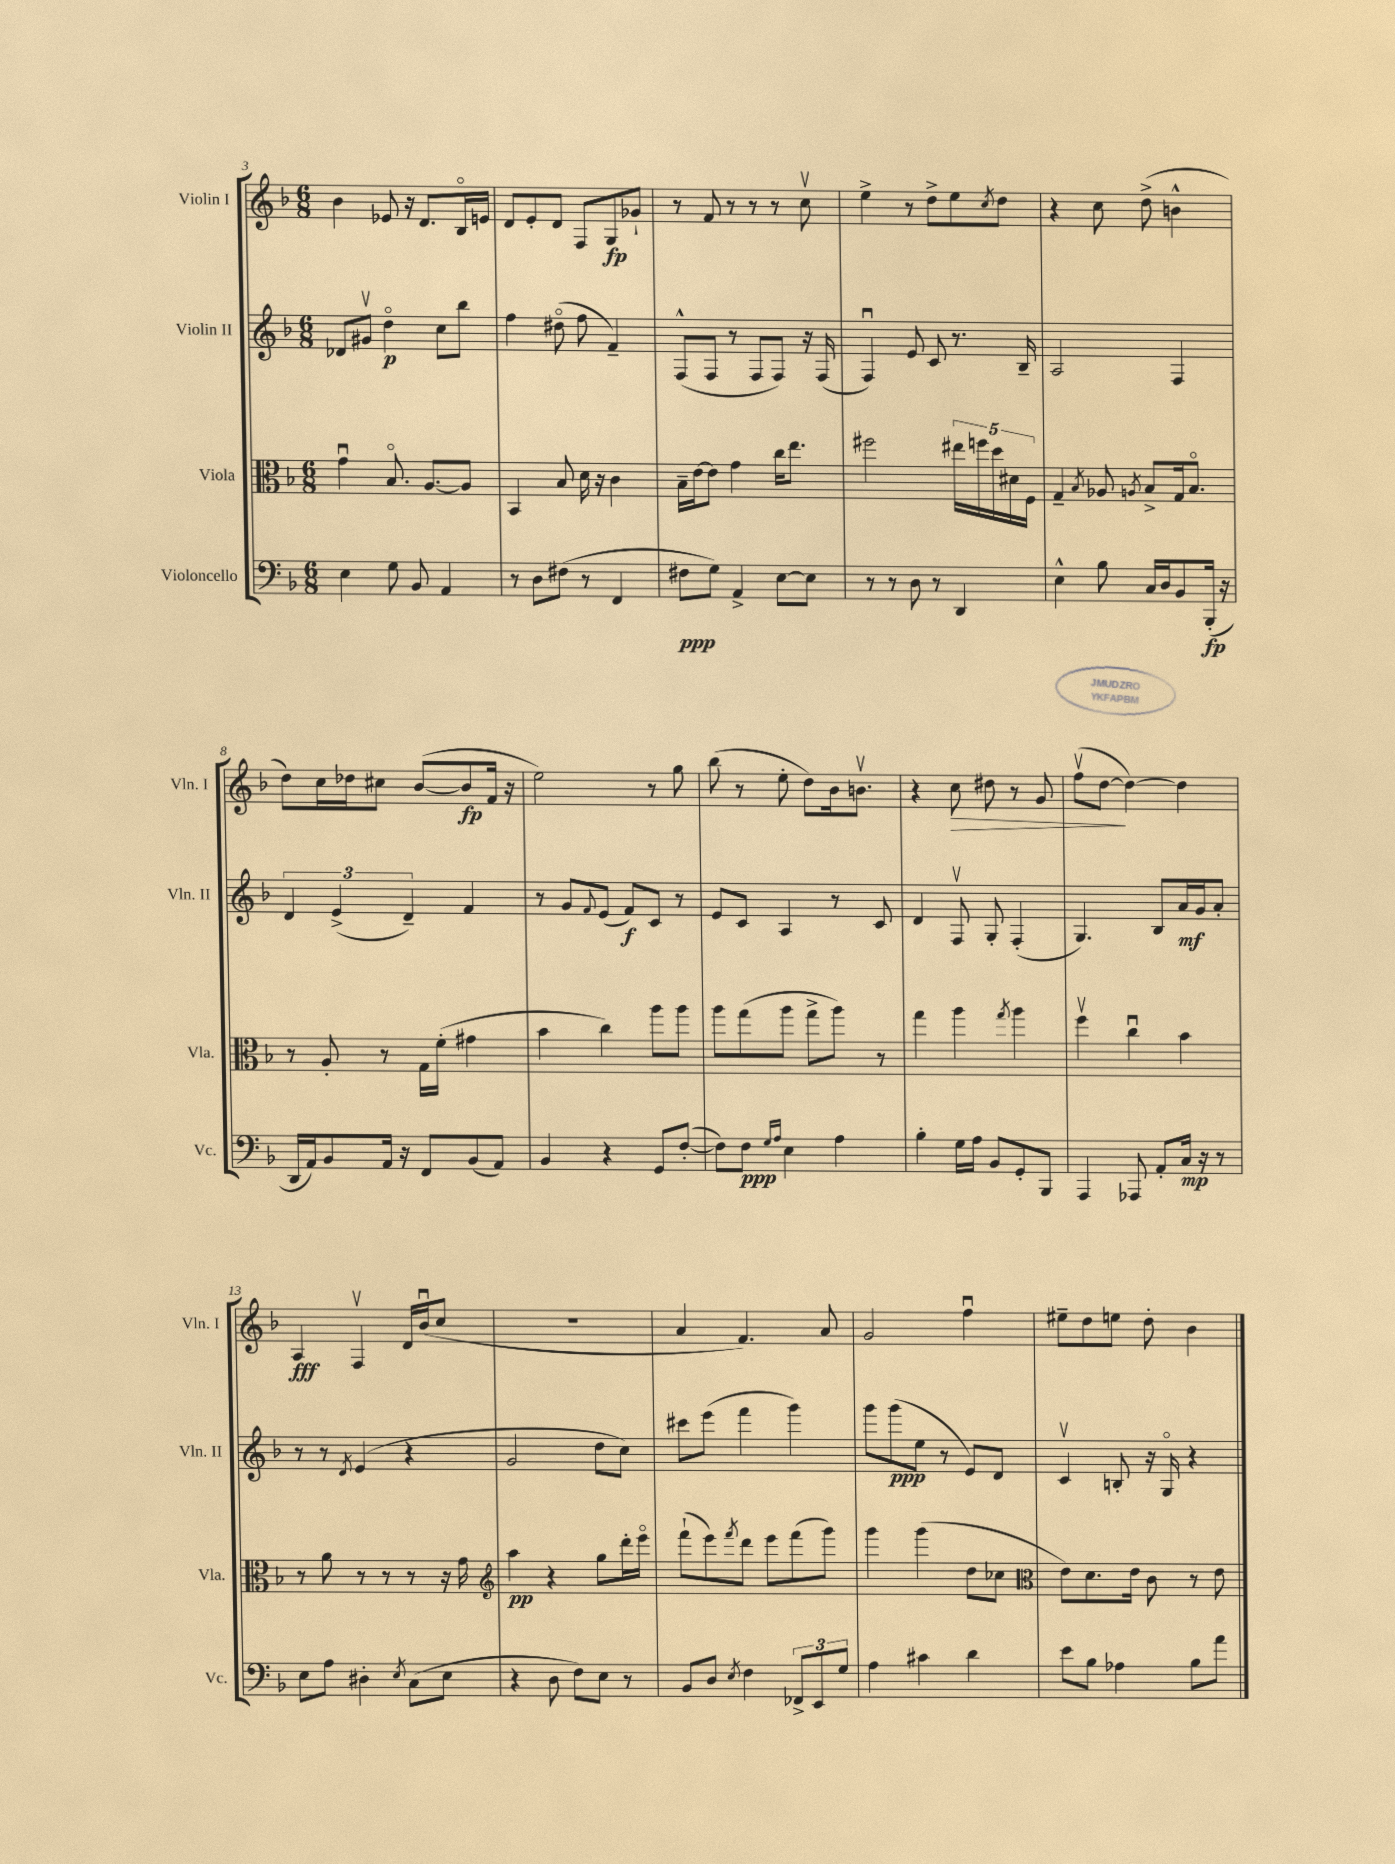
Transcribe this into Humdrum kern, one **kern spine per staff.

**kern	**dynam	**kern	**dynam	**kern	**dynam	**kern	**dynam
*part4	*part4	*part3	*part3	*part2	*part2	*part1	*part1
*staff4	*staff4	*staff3	*staff3	*staff2	*staff2	*staff1	*staff1
*I"Violoncello	*	*I"Viola	*	*I"Violin II	*	*I"Violin I	*
*I'Vc.	*	*I'Vla.	*	*I'Vln. II	*	*I'Vln. I	*
*clefF4	*	*clefC3	*	*clefG2	*	*clefG2	*
*k[b-]	*	*k[b-]	*	*k[b-]	*	*k[b-]	*
*M6/8	*	*M6/8	*	*M6/8	*	*M6/8	*
=3	=3	=3	=3	=3	=3	=3	=3
4E\	.	4gu\	.	8d-X/L	.	4b-\	.
.	.	.	.	8g#Xv/J	.	.	.
8G\	.	8.B-/	.	4dd\	p	8e-X/	.
8BB-/	.	.	.	.	.	16r	.
.	.	[8.A/L	.	.	.	8.d/L	.
4AA/	.	.	.	8cc\L	.	.	.
.	.	8A/J]	.	8bb-\J	.	16B-/L	.
.	.	.	.	.	.	16en/JJ	.
=4	=4	=4	=4	=4	=4	=4	=4
8r	.	4BB-/	.	4ff\	.	8d/L	.
8D\L	.	.	.	.	.	8e'/	.
(8F#X\J	.	8B-/	.	(8dd#X\	.	8d/J	.
8r	.	16d\	.	8ff\	.	8F/L	.
.	.	16r	.	.	.	.	.
4FF/	.	4c\	.	4f~/)	.	8G/	fp
.	.	.	.	.	.	8g-X`/J	.
=5	=5	=5	=5	=5	=5	=5	=5
8F#X\L	ppp	16B-~\LL	.	(8F^^/L	.	8r	.
.	.	[16e\J	.	.	.	.	.
8G\J)	.	8e\J]	.	8F/J	.	8f/	.
4AA^/	.	4g\	.	8r	.	8r	.
.	.	.	.	8F/L	.	8r	.
[8E\L	.	16cc\KL	.	8F/J)	.	8r	.
.	.	8.ee\J	.	.	.	.	.
8E\J]	.	.	.	16r	.	8ccv\	.
.	.	.	.	(16F/	.	.	.
=6	=6	=6	=6	=6	=6	=6	=6
8r	.	2ff#X\	.	4Fu/)	.	4ee^\	.
8r	.	.	.	.	.	.	.
8D\	.	.	.	8e/	.	8r	.
8r	.	.	.	8c/	.	8dd^\L	.
4DD/	.	20ee#X\LL	.	8.r	.	8ee\	.
.	.	20ffn\	.	.	.	.	.
.	.	20dd\	.	.	.	.	.
.	.	.	.	.	.	8qcc/	.
.	.	.	.	.	.	8dd\J	.
.	.	20d#X\	.	.	.	.	.
.	.	.	.	16B-~/	.	.	.
.	.	20F\JJ	.	.	.	.	.
=7	=7	=7	=7	=7	=7	=7	=7
4E^^\	.	4G~/	.	2A/	.	4r	.
.	.	8qB-/	.	.	.	.	.
8B-\	.	8A-X/	.	.	.	8cc\	.
.	.	8qAn/	.	.	.	.	.
16C/LL	.	8B-^/L	.	.	.	(8dd^\	.
16D/J	.	.	.	.	.	.	.
8BB-/	.	16G/k	.	4F/	.	4bn^^\	.
.	.	8.B-/J	.	.	.	.	.
(16BBB-'/Jk	fp	.	.	.	.	.	.
16r	.	.	.	.	.	.	.
!!LO:LB:g=z
=8	=8	=8	=8	=8	=8	=8	=8
16DD/LL	.	8r	.	6d/	.	8dd\L)	.
16AA/J)	.	.	.	.	.	.	.
8BB-/	.	8A'/	.	.	.	16cc\L	.
.	.	.	.	(6e^/	.	.	.
.	.	.	.	.	.	16dd-X\J	.
16AA/Jk	.	8r	.	.	.	8cc#X\J	.
16r	.	.	.	.	.	.	.
.	.	.	.	6d~/)	.	.	.
8FF/L	.	16G\LL	.	.	.	([8b-/L	.
.	.	(16f'\JJ	.	.	.	.	.
(8BB-/	.	4g#X\	.	4f/	.	8b-/]	fp
8AA/J)	.	.	.	.	.	16f/Jk	.
.	.	.	.	.	.	16r	.
=9	=9	=9	=9	=9	=9	=9	=9
4BB-/	.	4b-\	.	8r	.	2ee\)	.
.	.	.	.	8g/L	.	.	.
.	.	.	.	8qqf/	.	.	.
4r	.	4cc\)	.	(8e/J	.	.	.
.	.	.	.	8f/L)	f	.	.
8GG/L	.	8aa\L	.	8c/J	.	8r	.
([8F'/J	.	8aa\J	.	8r	.	8gg\	.
=10	=10	=10	=10	=10	=10	=10	=10
8F\L])	.	8aa\L	.	8e/L	.	(8bb-\	.
8F\J	ppp	(8gg\	.	8c/J	.	8r	.
16qqG/LL	.	.	.	.	.	.	.
16qqA/JJ	.	.	.	.	.	.	.
4E\	.	8aa\J	.	4A/	.	8ee'\	.
.	.	8gg^\L	.	.	.	8dd\L)	.
4A\	.	8aa\J)	.	8r	.	16b-\k	.
.	.	.	.	.	.	8.bnv\J	.
.	.	8r	.	8c/	.	.	.
=11	=11	=11	=11	=11	=11	=11	=11
4B-'\	.	4gg\	.	4d/	.	4r	.
!	!	!	!	!	!	!	!LO:HP:b
16G\LL	.	4aa\	.	8Fv/	.	8cc\	>
16A\JJ	.	.	.	.	.	.	.
8BB-/L	.	.	.	8G'/	.	8dd#X\	.
.	.	8qgg/	.	.	.	.	.
8GG'/	.	4aa\	.	(4F'/	.	8r	.
8BBB-/J	.	.	.	.	.	8g/	.
=12	=12	=12	=12	=12	=12	=12	=12
4AAA/	.	4ffv\	.	4.G/)	.	(8ffv\L	.
.	.	.	.	.	.	[8dd\J	.
8AAA-X/	.	4ccu\	.	.	.	4dd\_)	]
8AA'/L	.	.	.	8B-/L	.	.	.
16C/Jk	mp	4b-\	.	16a/L	mf	4dd\]	.
16r	.	.	.	16g/J	.	.	.
8r	.	.	.	8a'/J	.	.	.
!!LO:LB:g=z
=13	=13	=13	=13	=13	=13	=13	=13
8E\L	.	8r	.	8r	.	4A/	fff
8A\J	.	8a\	.	8r	.	.	.
.	.	.	.	8qd/	.	.	.
4D#X'\	.	8r	.	(4e/	.	4Fv/	.
.	.	8r	.	.	.	.	.
8qE/	.	.	.	.	.	.	.
(8C\L	.	8r	.	4r	.	16d/LL	.
.	.	.	.	.	.	(16b-u/J	.
8E\J	.	16r	.	.	.	8cc/J	.
.	.	16g\	.	.	.	.	.
=14	=14	=14	=14	=14	=14	=14	=14
*	*	*clefG2	*	*	*	*	*
4r	.	4aa\	pp	2g/	.	2.r	.
8D\	.	4r	.	.	.	.	.
8F\L)	.	.	.	.	.	.	.
8E\J	.	8gg\L	.	8dd\L	.	.	.
8r	.	16ddd'\L	.	8cc\J)	.	.	.
.	.	16eee\JJ	.	.	.	.	.
=15	=15	=15	=15	=15	=15	=15	=15
8BB-/L	.	(8fff`\L	.	8ccc#X\L	.	4a/	.
8D/J	.	8eee\)	.	(8eee\J	.	.	.
8qE/	.	8qfff/	.	.	.	.	.
4F\	.	8ddd\J	.	4fff\	.	4.f/)	.
.	.	8eee\L	.	.	.	.	.
12FF-X^/L	.	(8fff\	.	4ggg\)	.	.	.
12EE/	.	.	.	.	.	.	.
.	.	8ggg\J)	.	.	.	8a/	.
12G/J	.	.	.	.	.	.	.
=16	=16	=16	=16	=16	=16	=16	=16
4A\	.	4ggg\	.	8ggg\L	.	2g/	.
.	.	.	.	(8ggg\	ppp	.	.
4c#X\	.	(4ggg\	.	8ee\J	.	.	.
.	.	.	.	8r	.	.	.
4d\	.	8dd\L	.	8e/L)	.	4ffu\	.
.	.	8cc-X\J	.	8d/J	.	.	.
=17	=17	=17	=17	=17	=17	=17	=17
*	*	*clefC3	*	*	*	*	*
8e\L	.	8e\L)	.	4cv/	.	8ee#X~\L	.
8B-\J	.	8.d\	.	.	.	8dd\	.
4A-X\	.	.	.	8Bn'/	.	8een\J	.
.	.	16e\Jk	.	.	.	.	.
.	.	8c\	.	16r	.	8dd'\	.
.	.	.	.	16G/	.	.	.
8B-\L	.	8r	.	4r	.	4b-\	.
8a\J	.	8e\	.	.	.	.	.
==	==	==	==	==	==	==	==
*-	*-	*-	*-	*-	*-	*-	*-
